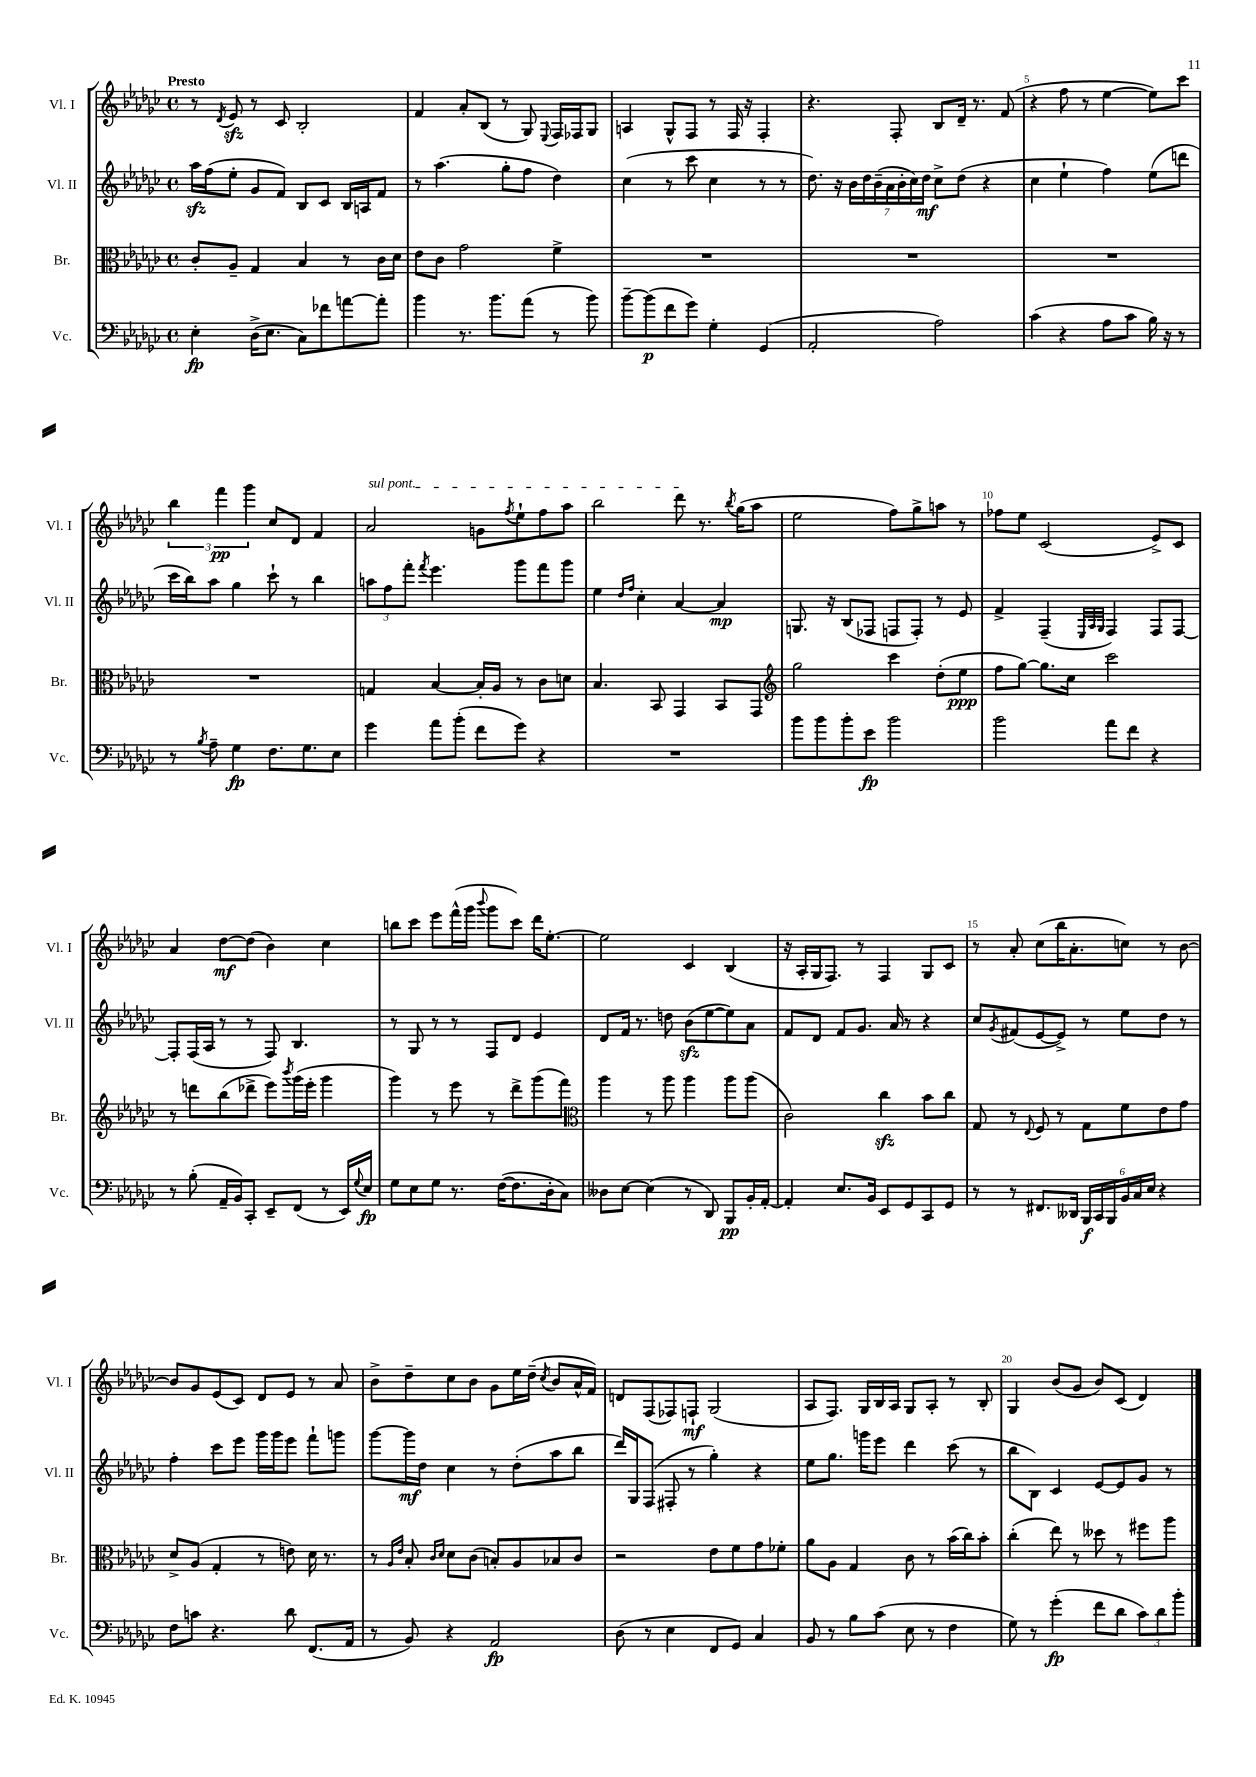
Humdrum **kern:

**kern	**kern	**kern	**kern
*staff4	*staff3	*staff2	*staff1
*clefF4	*clefC3	*clefG2	*clefG2
*k[b-e-a-d-g-c-]	*k[b-e-a-d-g-c-]	*k[b-e-a-d-g-c-]	*k[b-e-a-d-g-c-]
*M4/4	*M4/4	*M4/4	*M4/4
*met(c)	*met(c)	*met(c)	*met(c)
4E-'	8c-'	16aa-	8r
.	.	(16ff	.
.	.	.	8qd-
.	8A-~	8ee-'	8e-
(16D-^	4G-	8g-	8r
8.E-	.	.	.
.	.	8f)	8c-
8C-)	4B-	8B-	2B-'
8f-	.	8c-	.
[8a	8r	16B-	.
.	.	16A	.
8a']	16c-	8f	.
.	16d-	.	.
=	=	=	=
4b-	8e-	8r	4f
.	8c-	(4.aa-	.
8.r	2g-	.	8a-'
.	.	.	(8B-
8.b-	.	.	.
.	.	8gg-'	8r
(8a-	.	8ff	8G-)
.	.	.	8qqE-
8r	4f^	4dd-)	16F
.	.	.	16F-
8b-)	.	.	8G-
=	=	=	=
[8b-~	1r	(4cc-	4A
(8b-]	.	.	.
8f	.	8r	8G-^^
8g-)	.	8ccc-	8F
4G-'	.	4cc-	8r
.	.	.	16F
.	.	.	16r
(4GG-	.	8r	4F'
.	.	8r	.
=	=	=	=
2AA-'	1r	8.dd-)	4.r
.	.	16r	.
.	.	28b-	.
.	.	28dd-	.
.	.	(28b-~	.
.	.	28a-	.
.	.	.	8F'
.	.	28b-'	.
.	.	28cc-)	.
.	.	28dd-	.
2A-)	.	8cc-^	8B-
.	.	(8dd-	16d-~
.	.	.	8.r
.	.	4r	.
.	.	.	(8f
=	=	=	=
(4c-	1r	4cc-	4r
4r	.	4ee-`	8ff
.	.	.	8r
8A-	.	4ff)	[4ee-
8c-	.	.	.
16B-)	.	(8ee-	8ee-])
16r	.	.	.
8r	.	8ddd	8ccc-
=	=	=	=
8r	1r	16ccc-	6bb-
.	.	16bb-)	.
8qB-	.	.	.
8A-~	.	8aa-	.
.	.	.	6fff
4G-	.	4gg-	.
.	.	.	6ggg-
8.F	.	8ccc-`	8cc-
.	.	8r	8d-
8.G-	.	.	.
.	.	4bb-	4f
8E-	.	.	.
=	=	=	=
4g-	4G	12aa	2a-
.	.	12ff	.
.	.	12fff'	.
.	.	8qfff	.
8a-	[4B-	4.eee-	.
(8b-'	.	.	.
8f	16B-']	.	8g
.	16A-	.	.
.	.	.	8qff
8g-)	8r	8ggg-	8ee-`
4r	8c-	8fff	8ff
.	8d	8ggg-	8aa-
=	=	=	=
1r	4.B-	4ee-	2bb-
.	.	16qqdd-	.
.	.	16qqff	.
.	.	4cc-'	.
.	8BB-	.	.
.	4GG-	[4a-	8ddd-
.	.	.	8.r
.	8BB-	4a-]	.
.	.	.	8qbb-
.	.	.	(16gg-
.	8GG-	.	8aa-
=	=	=	=
*	*clefG2	*	*
8b-	2gg-	8.G	2ee-
8b-	.	.	.
.	.	16r	.
8b-'	.	(8B-	.
8e-	.	8F-	.
2b-	4ccc-	8F	8ff)
.	.	8F')	8gg-^
.	(8dd-'	8r	8aa
.	8ee-	8e-	8r
=	=	=	=
2b-	8ff	4f^	8ff-
.	[8gg-)	.	8ee-
.	8.gg-]	(4F~	(2c-
.	16cc-	.	.
.	.	32qqE-	.
.	.	32qqA-	.
.	.	32qqG-	.
8a-	2ccc-	4F)	.
8f	.	.	.
4r	.	8F	8e-^)
.	.	[8F	8c-
=	=	=	=
8r	8r	8F']	4a-
(8B-'	8ddd	(16F	.
.	.	16A-	.
16AA-~	(8bb-	8r	[8dd-
16BB-)	.	.	.
8CC-'	8ddd-^	8r	(8dd-]
8EE-~	8eee-)	8F)	4b-)
.	8qbbb-	.	.
(8FF	(16ggg-	4.B-	.
.	16eee-'	.	.
8r	4ggg-	.	4cc-
16EE-)	.	.	.
8qqG-	.	.	.
16E-	.	.	.
=	=	=	=
8G-	4ggg-)	8r	8bb
8E-	.	8G-	8ccc-
8G-	8r	8r	8eee-
8.r	8eee-	8r	(16fff^^
.	.	.	16ggg-
.	.	.	8qqbbb-
.	8r	8F	8ggg-
([16F	.	.	.
8.F]	8ddd-^	8d-	8ccc-)
.	(8ggg-	4e-	16ddd-
16D-'	.	.	[8.ee-'
8C-)	8fff)	.	.
=	=	=	=
*	*clefC3	*	*
8D--	4aa-	8d-	2ee-]
[8E-	.	16f	.
.	.	8.r	.
(4E-]	8r	.	.
.	8aa-	8dd	.
8r	4aa-	(8b-	4c-
8DD-)	.	[8ee-	.
8BBB-	8aa-	8ee-])	(4B-
16BB-'	(8aa-	8a-	.
[16AA-'	.	.	.
=	=	=	=
4AA-']	2c-)	8f	16r
.	.	.	16A-'
.	.	8d-	16G-
.	.	.	8.F)
8.E-	.	8f	.
.	.	8.g-	8r
16BB-	.	.	.
8EE-	4cc-	.	4F
.	.	16a-	.
8GG-	.	8r	.
8CC-	8b-	4r	8G-
8GG-	8cc-	.	8c-
=	=	=	=
8r	8G-	8cc-	8r
.	.	8qg-	.
8r	8r	(8f#	8a-'
.	8qqE-	.	.
8.FF#	8F	[8e-	(8cc-
.	8r	8e-^])	16bb-
16DD--	.	.	8.a-'
24BBB-	8G-	8r	.
24CC-	.	.	.
24BBB-	.	.	.
24BB-	8f	8ee-	8cc)
24C-	.	.	.
24E-	.	.	.
4r	8e-	8dd-	8r
.	8g-	8r	[8b-
=	=	=	=
8F	8d-^	4ff'	8b-]
8c	(8A-	.	8g-
4.r	4G-'	8ccc-	(8e-
.	.	8eee-	8c-)
.	8r	16ggg-	8d-
.	.	16ggg-	.
8d-	8e)	8eee-	8e-
(8.FF	16d-	8fff`	8r
.	8.r	.	.
.	.	8ggg	8a-
16AA-	.	.	.
=	=	=	=
8r	8r	[8ggg-	8b-^
.	16qqA-	.	.
.	16qqe-	.	.
8BB-)	8B-'	16ggg-]	8dd-~
.	.	16dd-	.
.	16qqc-	.	.
.	16qqd-	.	.
4r	8d-	4cc-	8cc-
.	(8c-	.	8b-
2AA-	8B')	8r	8g-
.	8A-	(8dd-'	16ee-
.	.	.	(16dd-~
.	.	.	8qcc-
.	8B-	8aa-	8b-
.	8c-	8bb-	16a-^^
.	.	.	16f)
=	=	=	=
(8D-	2r	16ddd-)	8d
.	.	16G-	.
8r	.	(8F	(8F
4E-	.	8F#'	8F-)
.	.	8r	8F`
8FF	8e-	4gg-')	(2G-
8GG-)	8f	.	.
4C-	8g-	4r	.
.	8f-'	.	.
=	=	=	=
8BB-	8a-	8ee-	8A-
8r	8A-	8.gg-	8.F)
8B-	4G-	.	.
.	.	16ggg	16G-
(8c-	.	8eee-	16B-
.	.	.	16A-
8E-	8c-	4ddd-	8G-
8r	8r	.	8A-'
4F	(16b-	(8ccc-	8r
.	16cc-)	.	.
.	8b-'	8r	8B-'
=	=	=	=
8G-)	(4cc-'	8bb-	4G-
8r	.	8B-)	.
(4g-'	8ee-)	4c-	(8b-
.	8r	.	8g-
8f	8dd--	[8e-	8b-)
8d-	8r	8e-]	(8c-
12c-)	8ff#	8g-	4d-)
12d-	.	.	.
.	8aa-	8r	.
12b-'	.	.	.
==	==	==	==
*-	*-	*-	*-
